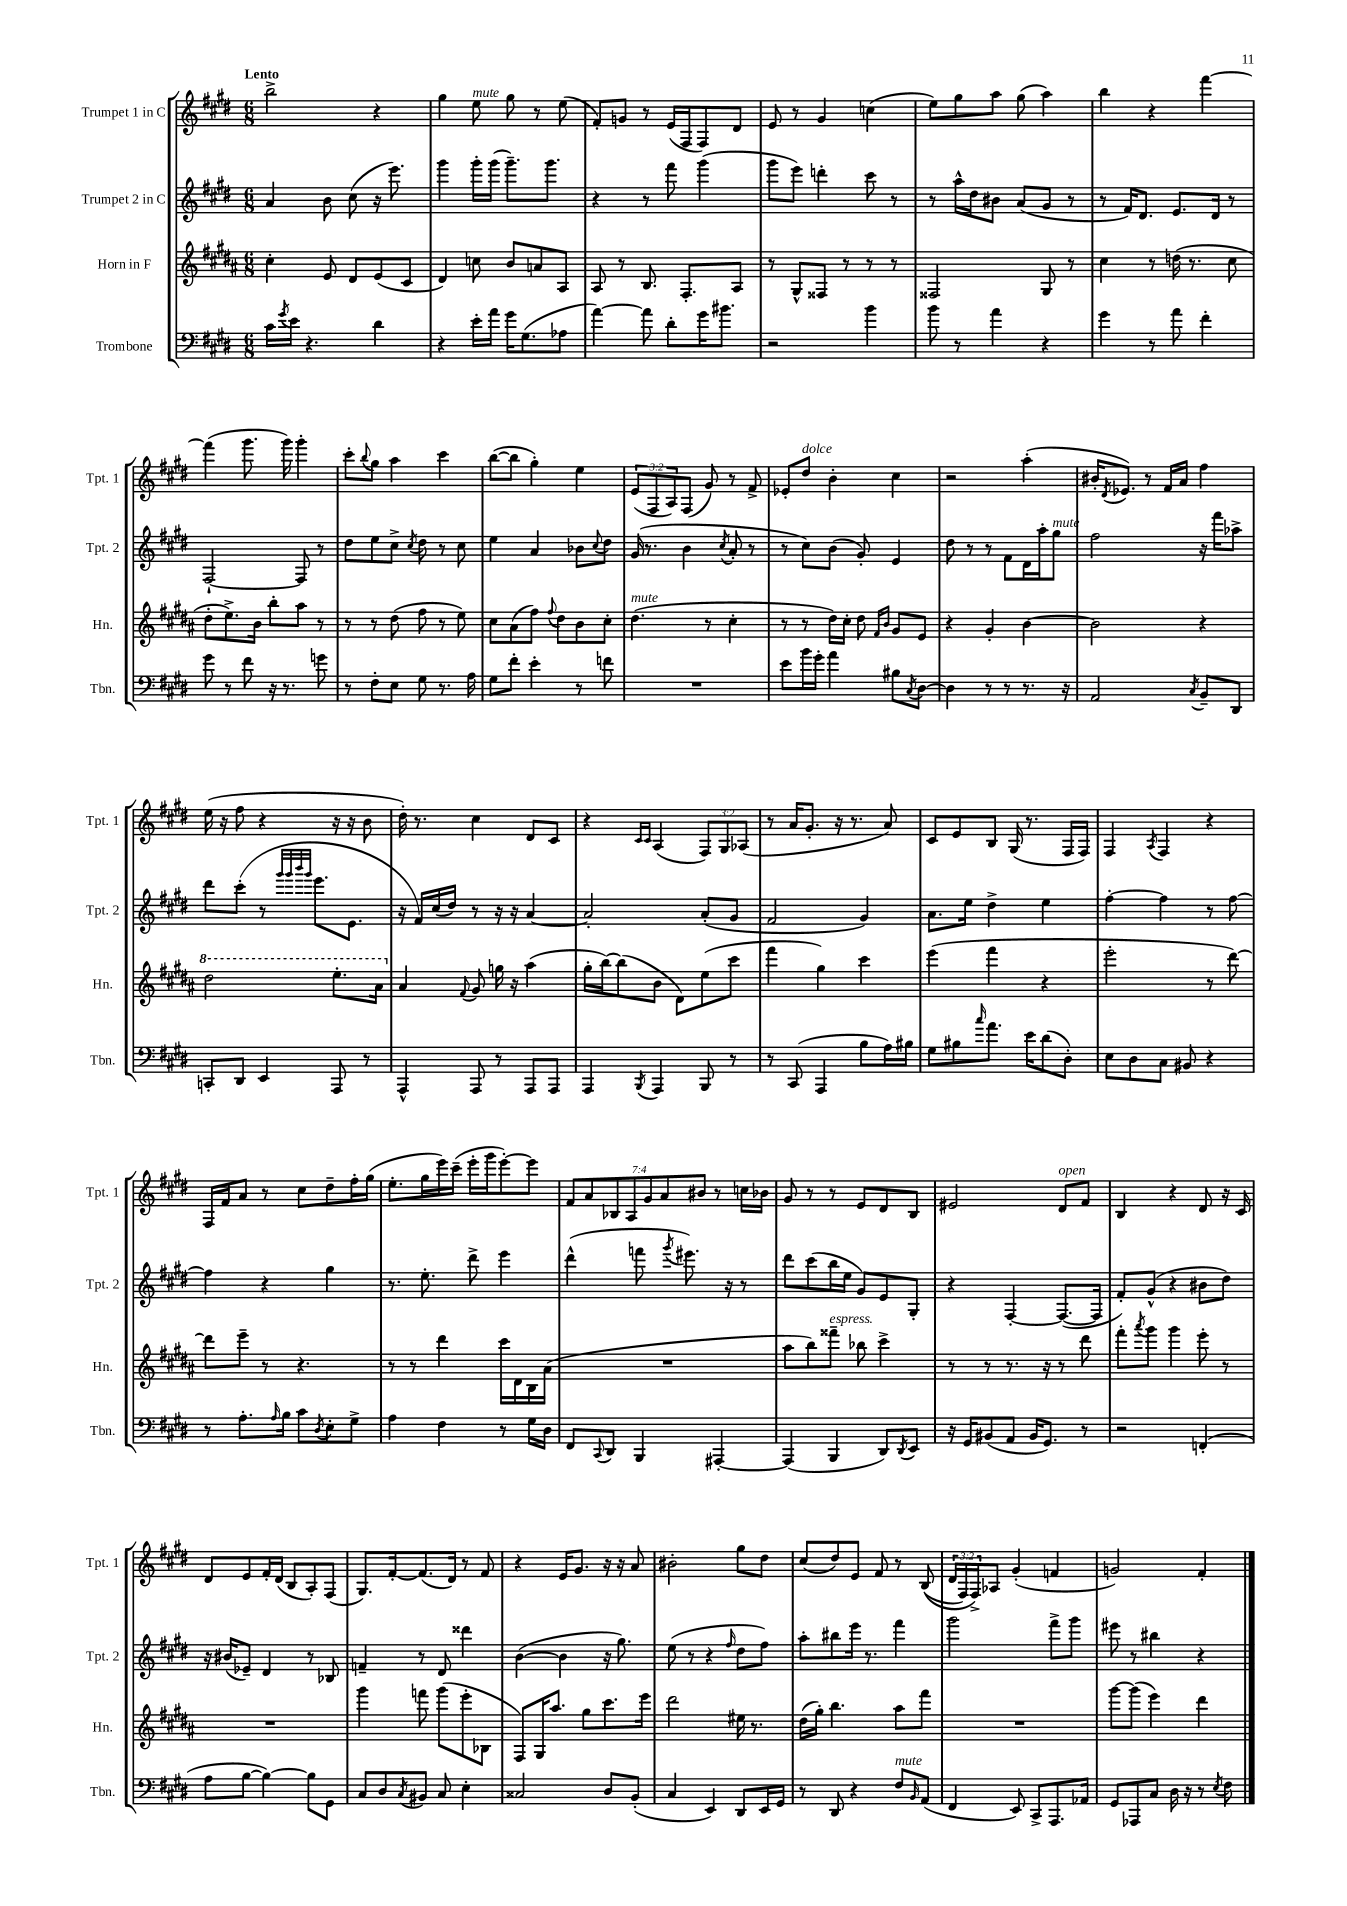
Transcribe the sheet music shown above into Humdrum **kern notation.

**kern	**kern	**kern	**kern
*staff4	*staff3	*staff2	*staff1
*clefF4	*clefG2	*clefG2	*clefG2
*k[f#c#g#d#]	*k[f#c#g#d#a#]	*k[f#c#g#d#]	*k[f#c#g#d#]
*M6/8	*M6/8	*M6/8	*M6/8
16c#	4cc#'	4a	2bb^
8qg#	.	.	.
16e	.	.	.
4.r	.	.	.
.	8e	8b	.
.	8d#	(8cc#	.
4d#	(8e	16r	4r
.	.	8.eee)	.
.	8c#	.	.
=	=	=	=
4r	4d#)	4ggg#	4gg#
16e'	8cc	16ggg#'	8ee
16a	.	(16ggg#	.
16g#	8b	8.ggg#~)	8gg#
(8.G#	.	.	.
.	8a	.	8r
.	.	8.ggg#	.
8A-	8A#	.	(8ee
=	=	=	=
[4a)	8A#	4r	8f#')
.	8r	.	8g
8a]	8.B	8r	8r
8d#'	.	8fff#	(16e
.	8.F#'	.	16F#
16g#	.	(4ggg#	8F#)
8.b#	.	.	.
.	8A#	.	8d#
=	=	=	=
2r	8r	8ggg#	8e
.	8G#^^	8eee)	8r
.	8F##	4ddd'	4g#
.	8r	.	.
4b	8r	8ccc#	(4cc
.	8r	8r	.
=	=	=	=
8b	2F##	8r	8ee)
8r	.	16aa^^	8gg#
.	.	16dd#	.
4a	.	8b#	8aa
.	.	(8a	(8gg#
4r	8G#	8g#	4aa)
.	8r	8r	.
=	=	=	=
4g#	4cc#	8r	4bb
.	.	16f#)	.
.	.	8.d#	.
8r	8r	.	4r
8a	(16dd	8.e	.
.	8.r	.	.
4f#'	.	.	[4fff#
.	.	16d#	.
.	8cc#	8r	.
=	=	=	=
8g#	8dd#'	[2F#`	(4fff#]
8r	8.ee^)	.	.
8f#	.	.	8.ggg#
.	16b	.	.
16r	8bb'	.	.
8.r	.	.	16ggg#)
.	8aa#	8F#]	4ggg#'
8g	8r	8r	.
=	=	=	=
8r	8r	8dd#	8ccc#'
.	.	.	8qqbb
8F#'	8r	8ee	8gg#
8E	(8dd#	8cc#^	4aa
.	.	8qcc#	.
8G#	8ff#	8dd#	.
8.r	8r	8r	4ccc#
.	8ee)	8cc#	.
16A	.	.	.
=	=	=	=
8G#	8cc#	4ee	([8bb
8f#'	(8a#	.	8bb]
4e'	8ff#)	4a	4gg#')
.	8qqff#	.	.
.	8dd#	.	.
8r	8b	8b-	4ee
.	.	8qqcc#	.
8f	8cc#'	8dd#	.
=	=	=	=
2.r	(4.dd#	(16g#	(12e
.	.	8.r	.
.	.	.	12F#
.	.	.	12A)
.	.	4b	(8F#
.	8r	.	8g#)
.	.	8qcc#	.
.	4cc#'	8a'	8r
.	.	8r	8f#^
=	=	=	=
8e	8r	8r	8e-'
16b	8r	8cc#)	8dd#
16g#'	.	.	.
4a	16dd#)	(8b	4b'
.	16cc#'	.	.
.	8dd#	8g#')	.
.	16qqf#	.	.
.	16qqb	.	.
8B#	8g#	4e	4cc#
8qC#	.	.	.
[8D#	8e	.	.
=	=	=	=
4D#]	4r	8dd#	2r
.	.	8r	.
8r	4g#'	8r	.
8r	.	8f#	.
8.r	[4b	16d#	(4aa'
.	.	16aa'	.
.	.	8gg#	.
16r	.	.	.
=	=	=	=
2AA	2b]	2ff#	16b#'
.	.	.	8qd#
.	.	.	8.e-)
.	.	.	8r
.	.	.	16f#
.	.	.	16a
8qC#	.	.	.
8BB~	4r	16r	4ff#
.	.	16fff#	.
8DD#	.	8aa-^	.
=	=	=	=
8CC'	2ddd#	8ddd#	(16ee
.	.	.	16r
8DD#	.	(8ccc#'	8ff#
4EE	.	8r	4r
.	.	32qqggg#	.
.	.	32qqggg#	.
.	.	32qqbbb	.
.	.	32qqggg#	.
.	.	8.eee	.
8AAA	8.eee'	.	16r
.	.	8.e	16r
8r	.	.	8b
.	16aa#	.	.
=	=	=	=
4AAA^^	4a#	16r	16dd#')
.	.	16f#)	8.r
.	.	(16cc#	.
.	.	16dd#)	.
.	8qqf#	.	.
8AAA	8g#	8r	4cc#
8r	16gg	16r	.
.	16r	16r	.
8AAA	(4aa#	[4a	8d#
8AAA	.	.	8c#
=	=	=	=
4AAA	16gg#'	2a']	4r
.	[16bb)	.	.
.	(8bb]	.	.
.	.	.	16qqc#
8qBBB	.	.	16qqc#
4AAA	8b	.	(4A
.	8d#)	.	.
8BBB	(8ee	(8a'	12F#)
.	.	.	12G#
8r	8ccc#	8g#	.
.	.	.	(12A-
=	=	=	=
8r	4fff#	2f#	8r
(8CC#	.	.	16a
.	.	.	8.g#'
4AAA	4gg#)	.	.
.	.	.	16r
.	.	.	8.r
8B	4ccc#	4g#)	.
16A)	.	.	8a)
16B#	.	.	.
=	=	=	=
8G#	(4eee	8.a	8c#
8B#	.	.	8e
.	.	16ee	.
16qqcc#	.	.	.
8.a	4fff#	4dd#^	8B
.	.	.	(16G#
16e	.	.	8.r
(8d#	4r	4ee	.
8D#')	.	.	16F#
.	.	.	16F#)
=	=	=	=
8E	2eee'	[4ff#'	4F#
8D#	.	.	.
.	.	.	8qA
8C#	.	4ff#]	4F#
8BB#	.	.	.
4r	8r	8r	4r
.	[8ddd#)	[8ff#	.
=	=	=	=
8r	8ddd#]	4ff#]	16F#
.	.	.	16f#
8.A'	8eee~	.	8a
.	8r	4r	8r
16qqA	.	.	.
16B	.	.	.
8c#	4.r	.	8cc#
8qD#	.	.	.
8E'	.	4gg#	8dd#~
8G#^	.	.	16ff#'
.	.	.	(16gg#
=	=	=	=
4A	8r	8.r	8.ee'
.	8r	.	.
.	.	8.ee'	16gg#
4F#	4ddd#	.	16eee)
.	.	.	(16ccc#~
.	.	8ddd#^	16eee'
.	.	.	16ggg#
8r	16ccc#	4eee	[8eee')
.	16d#	.	.
16G#	16B	.	8eee]
16D#	(16a#	.	.
=	=	=	=
8FF#	2.r	(4ddd#^^	14f#
.	.	.	14a
8qqCC#	.	.	.
8DD#	.	.	.
.	.	.	14B-
.	.	.	14A
4BBB	.	8fff	.
.	.	.	14g#
.	.	.	14a
.	.	8qggg#	.
.	.	8.eee#)	.
.	.	.	14b#
[4AAA#'	.	.	8r
.	.	16r	.
.	.	8r	16cc
.	.	.	16b-
=	=	=	=
(4AAA#]	8aa#	8ddd#	8g#
.	8bb)	(8ccc#	8r
4BBB	8fff##~	16bb	8r
.	.	16ee	.
.	8bb-	8g#)	8e
8DD#)	4ccc#^	8e	8d#
8qDD#	.	.	.
8EE	.	8G#'	8B
=	=	=	=
16r	8r	4r	2e#
16GG#	.	.	.
(8BB#	8r	.	.
8AA	8.r	[4F#'	.
16BB#	.	.	.
8.GG#)	16r	.	.
.	8r	(8.F#_	8d#
8r	8ddd#	.	8f#
.	.	16F#]	.
=	=	=	=
2r	8fff#'	8f#')	4B
.	8qaaa#	.	.
.	8ggg#	(8g#^^	.
.	4ggg#	4r	4r
(4FF'	8eee'	8b#	8d#
.	8r	8dd#)	16r
.	.	.	16c#
=	=	=	=
8A	2.r	16r	8d#
.	.	(16b#	.
[8B	.	8e-~)	8e
4B_)	.	4d#	16f#'
.	.	.	(16d#
.	.	.	8B
8B]	.	8r	8A')
8GG#	.	8B-	(8F#
=	=	=	=
8C#	4ggg#	4f~	8.G#)
8D#	.	.	.
.	.	.	[16f#'
8qC#	.	.	.
8BB#	8fff	8r	(8.f#]
8C#	(8ggg#	8d#	.
.	.	.	16d#)
4E'	8eee'	4ddd##	8r
.	8B-	.	8f#
=	=	=	=
2C##	8F#)	([4b	4r
.	16G#	.	.
.	8.aa#	.	.
.	.	4b]	16e
.	.	.	8.g#
.	8gg#	.	.
8D#	8.ccc#	16r	16r
.	.	8.gg#)	16r
(8BB'	.	.	8a
.	16eee	.	.
=	=	=	=
4C#	2ddd#	(8ee	2b#'
.	.	8r	.
4EE)	.	4r	.
.	.	16qqff#	.
8DD#	16ee#	8dd#	8gg#
.	8.r	.	.
16EE	.	8ff#)	8dd#
16GG#	.	.	.
=	=	=	=
8r	(16dd#	8aa'	(8cc#
.	16gg#')	.	.
8DD#	4.bb	8bb#	8dd#)
4r	.	16eee	8e
.	.	8.r	.
.	.	.	8f#
8F#	8aa#	4fff#	8r
16qqBB	.	.	.
(8AA	8fff#	.	&((8B
=	=	=	=
4FF#	2.r	2ggg#	24d#
.	.	.	24F#)
.	.	.	24F#^&)
.	.	.	8A-
8EE)	.	.	(4g#'
8CC#^	.	.	.
8.AAA	.	8fff#^	4f
.	.	8ggg#	.
16AA-	.	.	.
=	=	=	=
8GG#	[8ggg#	8eee#	2g)
8AAA-	(8ggg#]	8r	.
8C#	4eee)	4bb#	.
16D#	.	.	.
16r	.	.	.
8r	4ddd#	4r	4f#'
8qE	.	.	.
8F#	.	.	.
==	==	==	==
*-	*-	*-	*-
